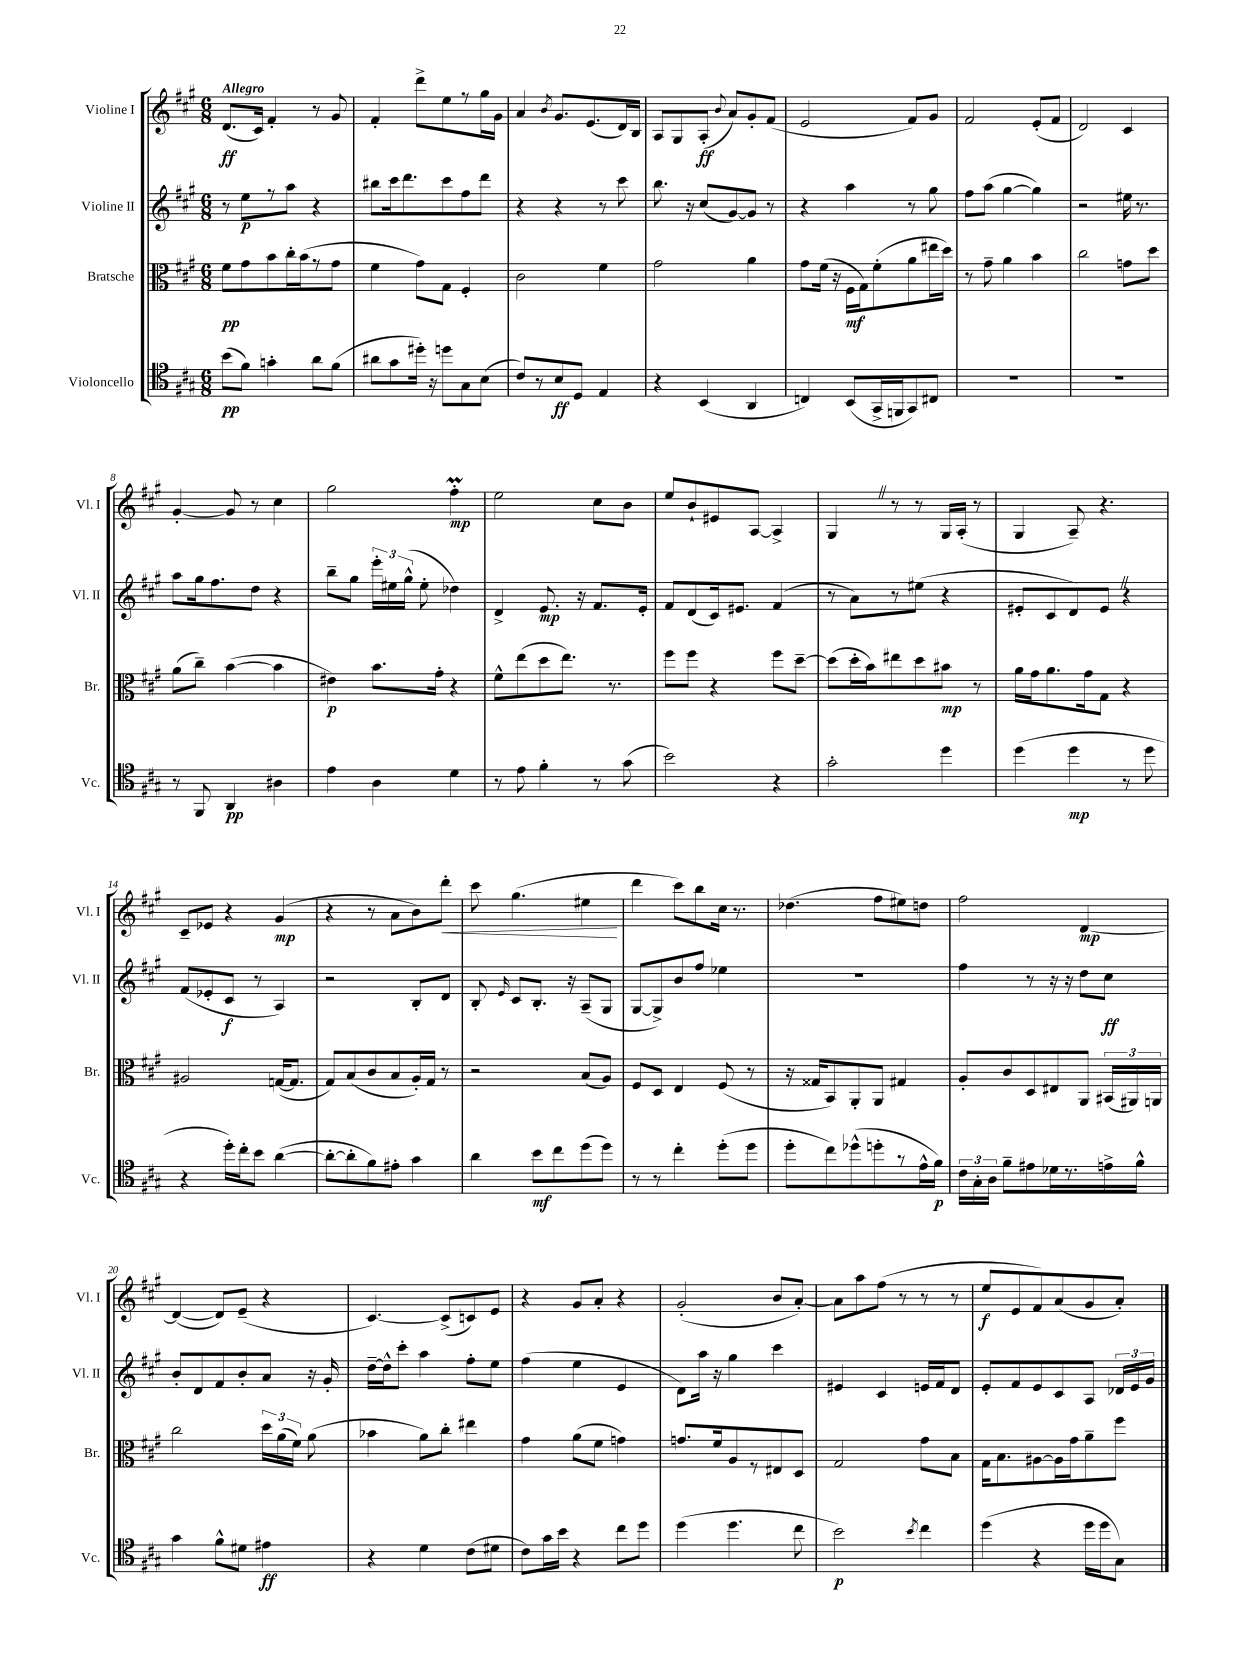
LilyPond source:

<<
\new StaffGroup <<
\new Staff = "s0" \with { instrumentName = "Violine I" shortInstrumentName = "Vl. I" } {
    \clef treble \key a \major \numericTimeSignature \time 6/8 \tempo "Allegro"
    \autoBeamOff d'8.[\ff( cis'16]) fis'4-. r8 gis'8 |
    fis'4-. d'''8[-> e''8 r8 gis''16 gis'16] |
    a'4 \acciaccatura { b'8 } gis'8.[ e'8.( d'16) b16] |
    a8[ gis8 a8]-.\ff( \appoggiatura { b'8 } a'8[) gis'8-. fis'8]( |
    e'2 fis'8[) gis'8] |
    fis'2 e'8[-.( fis'8] |
    d'2) cis'4 |
    gis'4~-. gis'8 r8 cis''4 |
    gis''2 fis''4-.\prall\mp |
    e''2 cis''8[ b'8] |
    e''8[ b'8-! eis'8 a8]~ a4-> |
    gis4 \once \override BreathingSign.text = \markup { \musicglyph "scripts.caesura.straight" } \breathe r8 r8 gis16[ a16]-.( r8 |
    gis4 a8--) r4. |
    cis'8[-- ees'8] r4 gis'4\mp( |
    r4 r8 a'8[ b'8) d'''8]-.\< |
    cis'''8 gis''4.( eis''4\! |
    d'''4 cis'''8[) b''8 cis''16] r8. |
    des''4.( fis''8[ eis''8) d''8] |
    fis''2 d'4~\mp |
    d'4~( d'8[) e'8]--( r4 |
    cis'4.~) cis'8[->( c'8) e'8] |
    r4 gis'8[ a'8]-. r4 |
    gis'2-.( b'8[ a'8]~-.) |
    a'8[ a''8 fis''8]( r8 r8 r8 |
    e''8[\f e'8 fis'8) a'8( gis'8 a'8]-.) \bar "|." |
}
\new Staff = "s1" \with { instrumentName = "Violine II" shortInstrumentName = "Vl. II" } {
    \clef treble \key a \major \numericTimeSignature \time 6/8
    \autoBeamOff r8 e''8[\p r8 a''8] r4 |
    bis''8[ cis'''16 d'''8. cis'''8 fis''8 d'''8] |
    r4 r4 r8 cis'''8 |
    b''8. r16 cis''8[( gis'8~) gis'8] r8 |
    r4 a''4 r8 gis''8 |
    fis''8[ a''8]( gis''4~ gis''4) |
    r2 eis''16 r8. |
    a''8[ gis''16 fis''8. d''8] r4 |
    b''8[-- gis''8] \tuplet 3/2 { e'''16[-. eis''16 gis''16]-^( } eis''8-. des''4) |
    d'4-> e'8.\mp r16 fis'8.[ e'16]-. |
    fis'8[ d'8( cis'16) eis'8.] fis'4( |
    r8 a'8[) r8 eis''8]( r4 |
    eis'8[-. cis'8 d'8) eis'8] \once \override BreathingSign.text = \markup { \musicglyph "scripts.caesura.straight" } \breathe r4 |
    fis'8[( ees'8-. cis'8]\f r8 a4) |
    r2 b8[-. d'8] |
    b8-. \grace { e'16 } cis'8[ b8.]-. r16 a8[--( gis8] |
    gis8[~ gis8->) b'8 fis''8] ees''4 |
    R2. |
    fis''4 r8 r16 r16 d''8[ cis''8]\ff |
    b'8[-. d'8 fis'8 b'8-. a'8] r16 gis'16-. |
    d''16[~-- d''16-^ cis'''8]-. a''4 fis''8[-. e''8] |
    fis''4( e''4 e'4 |
    d'8[) a''16] r16 gis''4 cis'''4 |
    eis'4 cis'4 e'16[ fis'16 d'8] |
    e'8[-. fis'8 e'8 cis'8 a8] \tuplet 3/2 { des'16[ e'16 gis'16] } \bar "|." |
}
\new Staff = "s2" \with { instrumentName = "Bratsche" shortInstrumentName = "Br." } {
    \clef alto \key a \major \numericTimeSignature \time 6/8
    \autoBeamOff fis'8[\pp gis'8 b'8 cis''16-. b'16( r8 gis'8] |
    fis'4 gis'8[) gis8] fis4-. |
    cis'2 fis'4 |
    gis'2 a'4 |
    gis'8[ fis'16]( r16 fis16[\mf gis16) fis'8-.( a'8 eis''16 d''16]) |
    r8 gis'8-- a'4 b'4 |
    cis''2 g'8[ d''8] |
    a'8[( cis''8]--) b'4~( b'4 |
    eis'4\p) b'8.[ gis'16]-. r4 |
    fis'8[-^ e''8( d''8 e''8.]) r8. |
    fis''8[ fis''8] r4 fis''8[ d''8]~-- |
    d''8[( d''16-. b'16) eis''8 d''8 bis'8]\mp r8 |
    a'16[ gis'16 a'8. gis'16 gis8] r4 |
    ais2 g16[~( g8.] |
    gis8[) b8( cis'8 b8 a16-.) gis16] r8 |
    r2 b8[( a8]) |
    fis8[ d8] e4 fis8( r8 |
    r16 gisis16[ b,8) a,8-. a,8] gis4 |
    a8[-. cis'8 d8 eis8 a,8] \tuplet 3/2 { bis,16[( ais,16) a,16] } |
    cis''2 \tuplet 3/2 { d''16[ a'16( fis'16]) } a'8( |
    bes'4 a'8[) cis''8]-. eis''4 |
    gis'4 a'8[( fis'8] g'4) |
    g'8.[ fis'16 a8 r8 eis8 d8] |
    gis2 gis'8[ b8] |
    gis16[ b8. ais8~ ais16 gis'16 a'8-- fis''8] \bar "|." |
}
\new Staff = "s3" \with { instrumentName = "Violoncello" shortInstrumentName = "Vc." } {
    \clef tenor \key a \major \numericTimeSignature \time 6/8
    \autoBeamOff b'8[\pp( fis'8]) g'4-. a'8[ fis'8]( |
    ais'8[ gis'8 dis''16]-.) r16 d''8[ gis8 b8]( |
    cis'8[) r8 b8\ff d8] e4 |
    r4 b,4( a,4 |
    c4) b,8[( gis,16-> f,16 gis,8) cis8] |
    R2. |
    R2. |
    r8 fis,8 a,4\pp ais4 |
    e'4 a4 d'4 |
    r8 e'8 fis'4-. r8 gis'8( |
    b'2) r4 |
    gis'2-. d''4 |
    d''4( d''4\mp r8 d''8 |
    r4 d''16[-.) cis''16-. b'8] a'4~( |
    a'8[~-. a'8-. fis'8) eis'8]-. gis'4 |
    a'4 b'8[\mf cis''8 d''8( d''8]) |
    r8 r8 cis''4-. d''8[-.( d''8] |
    d''8[-. cis''8) des''8-^( d''8-. r8 e'16-^ fis'16]\p) |
    \tuplet 3/2 { cis'16[ gis16-. a16] } fis'8[-- eis'8 des'16 r8. e'16-> fis'16]-^ |
    gis'4 fis'8[-^ dis'8] eis'4\ff |
    r4 d'4 cis'8[( dis'8] |
    cis'8[) gis'16 b'16] r4 cis''8[ d''8] |
    d''4( d''4. cis''8 |
    b'2\p) \acciaccatura { b'8 } cis''4 |
    d''4( r4 d''16[ d''16 gis8]) \bar "|." |
}
>>
>>
